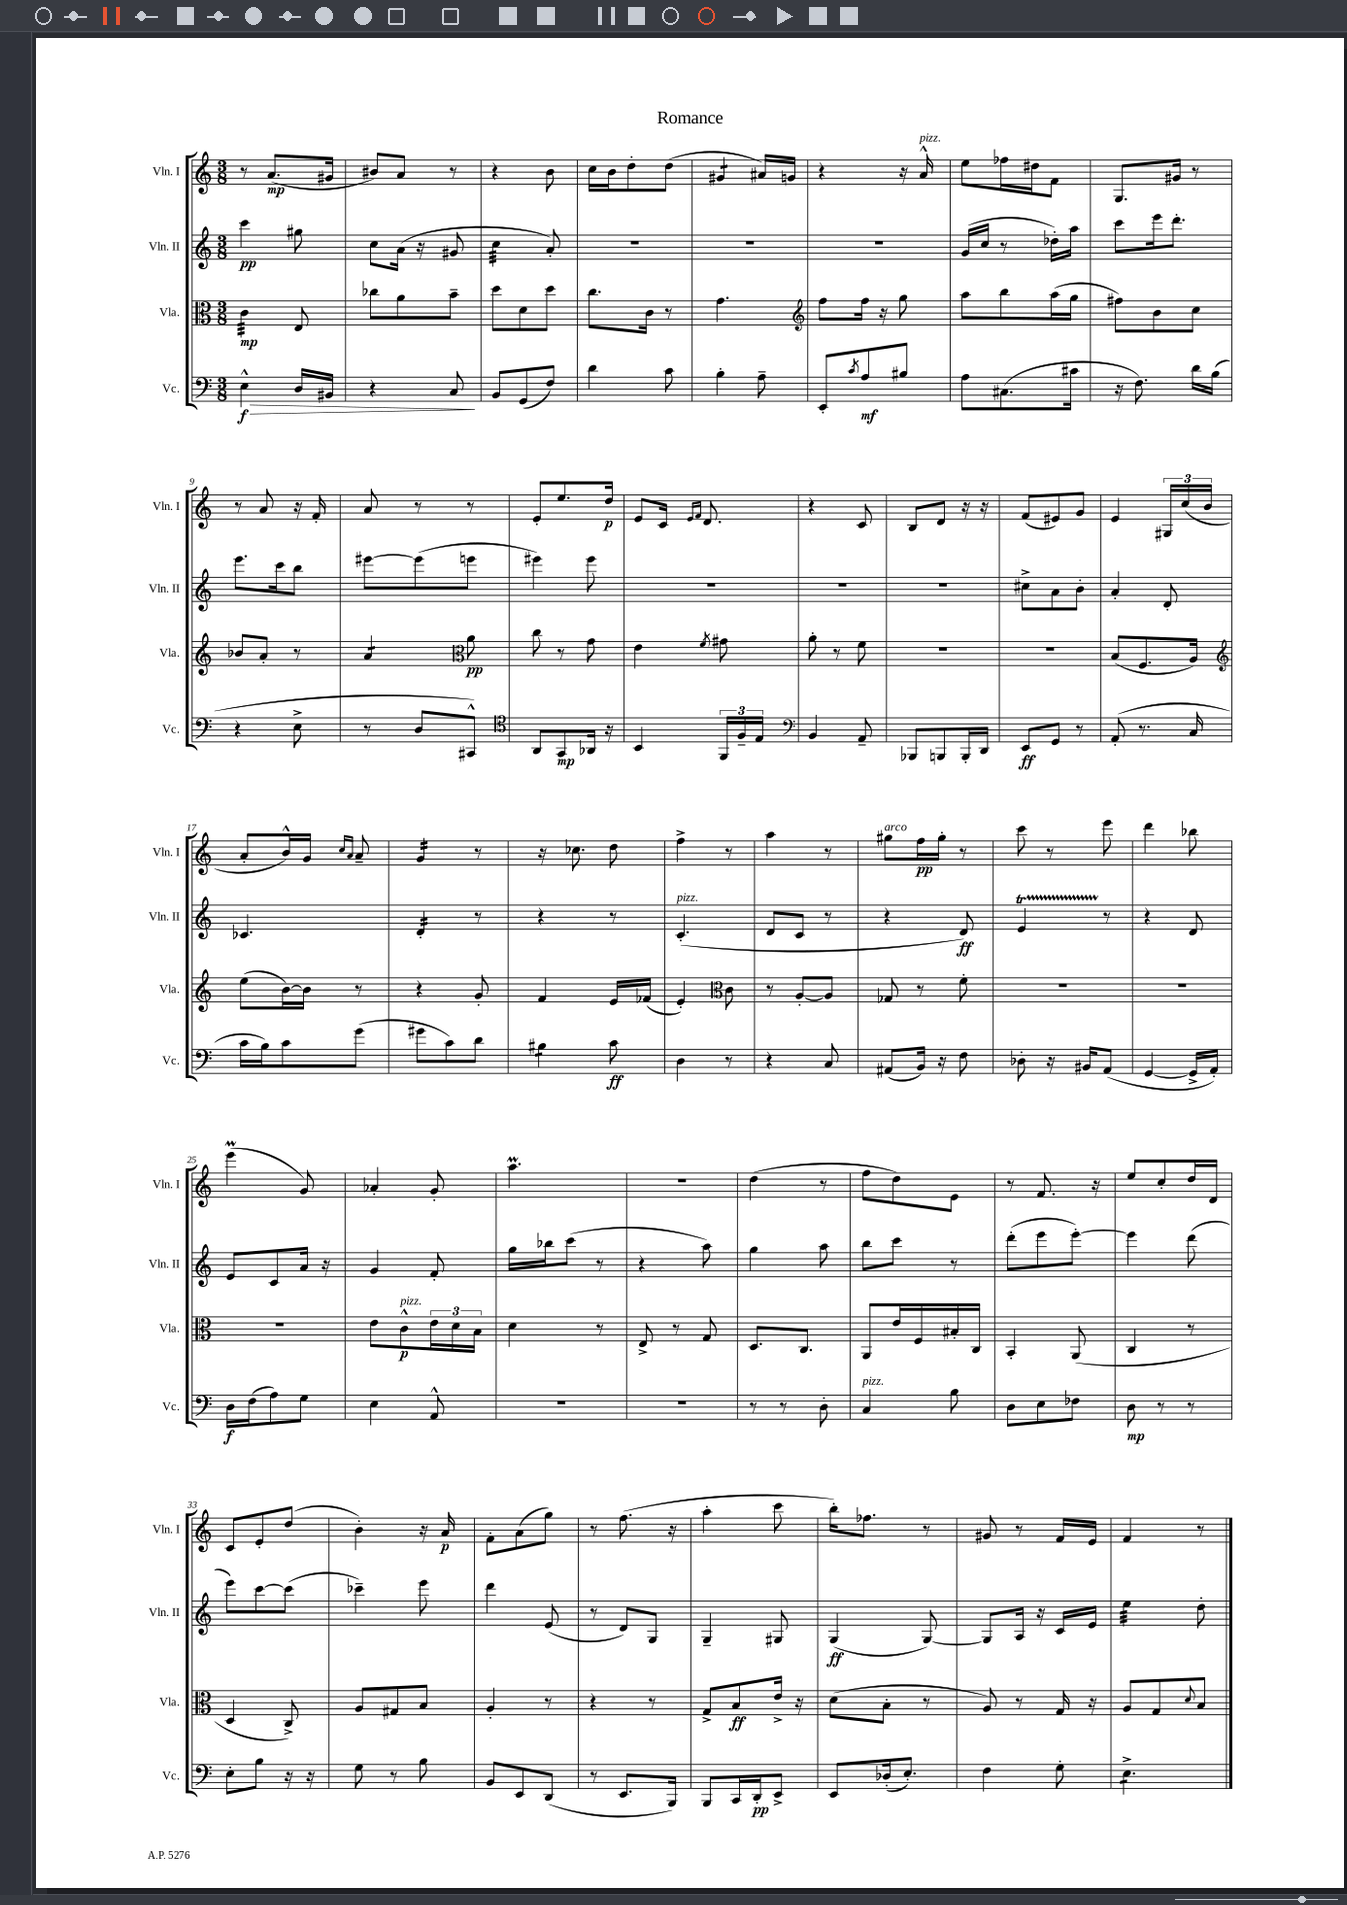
\header { title = "Romance" }
<<
\new StaffGroup <<
\new Staff = "s0" \with { instrumentName = "Vln. I" shortInstrumentName = "Vln. I" } {
    \clef treble \key c \major \numericTimeSignature \time 3/8
    r8 a'8.\mp( gis'16 |
    bis'8) a'8 r8 |
    r4 b'8 |
    c''16 b'16 d''8-. d''8( |
    gis'4:8 ais'16) g'16 |
    r4 r16 a'16-^^\markup { \italic "pizz." } |
    e''8 fes''16 dis''16 f'8 |
    g8. gis'16 r8 |
    r8 a'8 r16 f'16-. |
    a'8 r8 r8 |
    e'8-. e''8. d''16\p |
    e'8 c'16 \grace { e'16 f'16 } d'8. |
    r4 c'8 |
    b8 d'8 r16 r16 |
    f'8( eis'8) g'8 |
    e'4 \tuplet 3/2 { gis16 c''16( b'16 } |
    a'8-. b'16-^) g'16 \grace { c''16 a'16 } a'8-- |
    g'4:16 r8 |
    r16 ces''8. d''8 |
    f''4-> r8 |
    a''4 r8 |
    gis''8^\markup { \italic "arco" } f''16\pp gis''16-. r8 |
    c'''8 r8 e'''8 |
    d'''4 bes''8 |
    e'''4\prall( g'8) |
    aes'4-. g'8-. |
    a''4.\prall |
    R4. |
    d''4( r8 |
    f''8 d''8) e'8 |
    r8 f'8. r16 |
    e''8 c''8-. d''16 d'16 |
    c'8 e'8-. d''8( |
    b'4-.) r16 a'16\p |
    f'8-. a'8( g''8) |
    r8 f''8.( r16 |
    a''4-. c'''8 |
    b''16-.) fes''8. r8 |
    gis'8 r8 f'16 e'16 |
    f'4 r8 \bar "|." |
}
\new Staff = "s1" \with { instrumentName = "Vln. II" shortInstrumentName = "Vln. II" } {
    \clef treble \key c \major \numericTimeSignature \time 3/8
    c'''4\pp gis''8 |
    c''8 a'16( r16 gis'8 |
    c''4:32 a'8-.) |
    R4. |
    R4. |
    R4. |
    g'16( c''16 r8 des''16-.) a''16 |
    c'''8 e'''16 d'''8.-. |
    e'''8. c'''16 b''8 |
    eis'''8~ eis'''8( e'''8 |
    eis'''4) eis'''8 |
    R4. |
    R4. |
    R4. |
    cis''8-> a'8 b'8-. |
    a'4-. d'8-. |
    ces'4. |
    d'4:16-. r8 |
    r4 r8 |
    c'4.-.^\markup { \italic "pizz." }( |
    d'8 c'8 r8 |
    r4 d'8\ff) |
    e'4\startTrillSpan r8\stopTrillSpan |
    r4 d'8 |
    e'8 c'8 a'16 r16 |
    g'4 f'8-. |
    g''16 bes''16 c'''8( r8 |
    r4 a''8) |
    g''4 a''8 |
    b''8 c'''8 r8 |
    d'''8-.( e'''8 e'''8~-.) |
    e'''4 d'''8( |
    e'''8) c'''8~ c'''8( |
    ces'''4--) e'''8 |
    d'''4 e'8( |
    r8 d'8) g8 |
    g4-- gis8 |
    g4\ff( g8~) |
    g8 a16 r16 c'16 e'16 |
    e''4:32 d''8-. \bar "|." |
}
\new Staff = "s2" \with { instrumentName = "Vla." shortInstrumentName = "Vla." } {
    \clef alto \key c \major \numericTimeSignature \time 3/8
    c'4:32\mp e8 |
    ces''8 a'8 b'8-- |
    d''8 d'8 d''8 |
    c''8. c'16 r8 |
    g'4. |
    \clef treble f''8 f''16 r16 g''8 |
    a''8 b''8 a''16( g''16 |
    fis''8) b'8 c''8 |
    bes'8 a'8-. r8 |
    a'4:8 \clef alto a'8\pp |
    c''8 r8 g'8 |
    e'4 \acciaccatura { f'8 } gis'8 |
    a'8-. r8 f'8 |
    R4. |
    R4. |
    b8( f8. a16) |
    \clef treble e''8( b'16~) b'16 r8 |
    r4 g'8-. |
    f'4 e'16 fes'16( |
    e'4-.) \clef alto c'8 |
    r8 a8~-. a8 |
    ges8 r8 f'8-. |
    R4. |
    R4. |
    R4. |
    e'8 c'8-^\p^\markup { \italic "pizz." } \tuplet 3/2 { e'16 d'16 b16 } |
    d'4 r8 |
    e8-> r8 g8 |
    d8. c8. |
    a,8 e'16 f16 bis16-. c16 |
    b,4-. a,8( |
    c4 r8 |
    d4 c8->) |
    a8 gis8 b8 |
    a4-. r8 |
    r4 r8 |
    g8-> b8\ff e'16-> r16 |
    d'8( b8-. r8 |
    a8) r8 g16 r16 |
    a8 g8 \appoggiatura { d'8 } b8 \bar "|." |
}
\new Staff = "s3" \with { instrumentName = "Vc." shortInstrumentName = "Vc." } {
    \clef bass \key c \major \numericTimeSignature \time 3/8
    e4-^\f\> d16 bis,16 |
    r4 c8\! |
    b,8 g,8( f8) |
    d'4 c'8 |
    b4-. a8-- |
    e,8-. \acciaccatura { c'8 } a8\mf bis8 |
    a8 cis8.( cis'16 |
    r16 f8.) d'16 b16( |
    r4 e8-> |
    r8 d8 cis,8-^) |
    \clef tenor a,8 g,8\mp aes,16 r16 |
    b,4 \tuplet 3/2 { f,16 f16-- e16 } |
    \clef bass b,4 a,8-- |
    bes,,8 b,,8 b,,16-. d,16 |
    e,8\ff g,8 r8 |
    a,8-.( r8. c16 |
    c'16 b16) c'8 g'8( |
    gis'8 c'8) d'8 |
    bis4:8 c'8\ff |
    d4 r8 |
    r4 c8 |
    ais,8( b,16) r16 f8 |
    des8-. r16 bis,16 a,8( |
    g,4~ g,16-> a,16-.) |
    d16\f f16( a8) g8 |
    e4 a,8-^ |
    R4. |
    R4. |
    r8 r8 d8-. |
    c4^\markup { \italic "pizz." } b8 |
    d8 e8 fes8 |
    d8\mp r8 r8 |
    e8-. b8 r16 r16 |
    g8 r8 b8 |
    b,8 e,8 d,8( |
    r8 e,8. b,,16) |
    b,,8 c,16 d,16-.\pp e,8-> |
    e,8 des16-.( e8.-.) |
    f4 g8-. |
    e4.:8-> \bar "|." |
}
>>
>>
